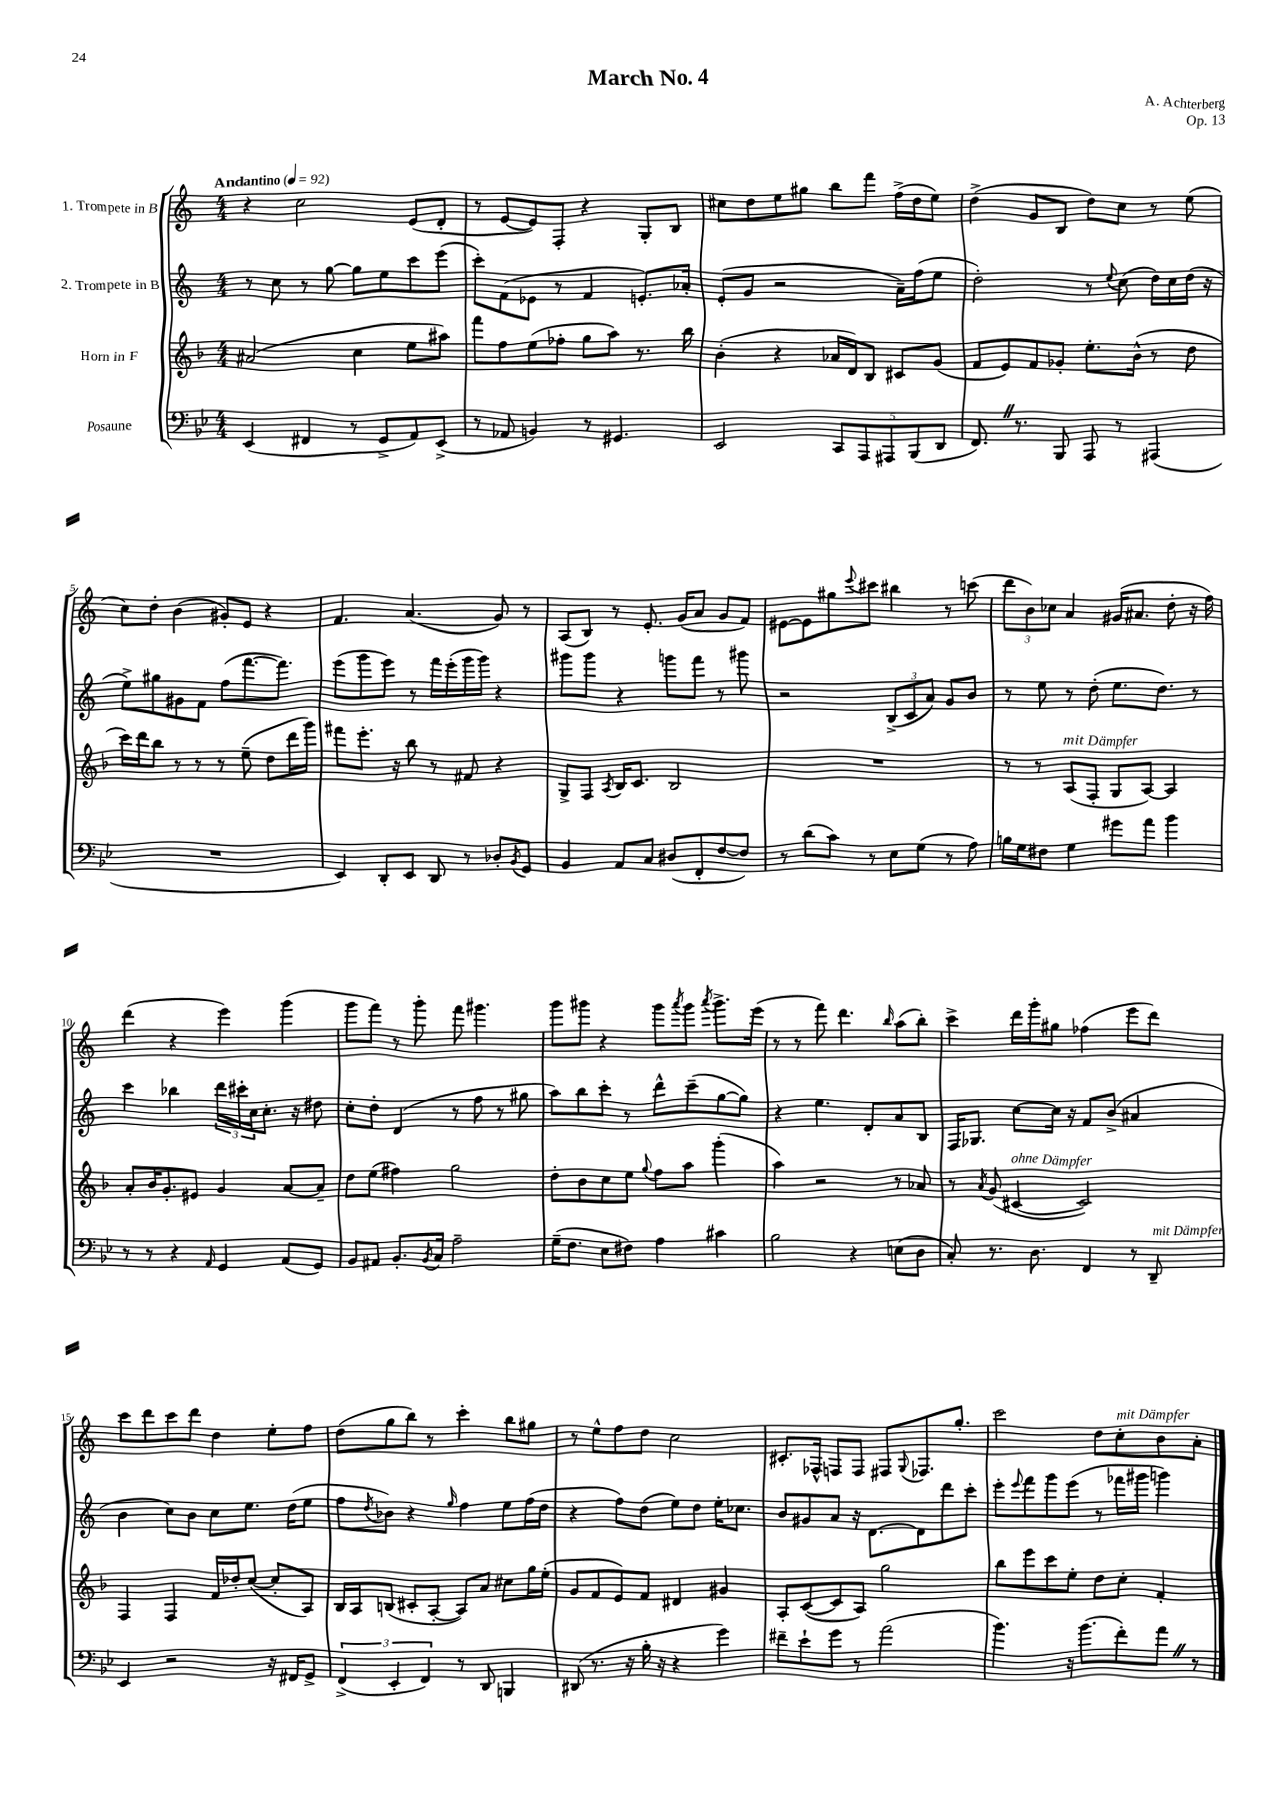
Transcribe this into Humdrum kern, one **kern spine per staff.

**kern	**kern	**kern	**kern
*staff4	*staff3	*staff2	*staff1
*clefF4	*clefG2	*clefG2	*clefG2
*k[b-e-]	*k[b-]	*k[]	*k[]
*M4/4	*M4/4	*M4/4	*M4/4
*MM92	*MM92	*MM92	*MM92
(4EE-/	(2a#/	8r	4r
.	.	8cc\	.
4FF#/	.	8r	2cc\
.	.	[8gg\	.
8r	4cc\	8gg\]L	.
8GG^/L	.	8ee\	.
8AA/)	8ee\L	8ccc\	(8e/L
(8EE-^/J	8aa#\J)	(8eee\J	8d'/J
=	=	=	=
8r	8fff\L	8ccc'\L)	8r
8AA-/	8ff\	(8f\	[8e/L
4BB/)	(8ee\	8e-\J	8e/])
.	8ff-'\J	8r	8F'/J
8r	8gg\L	4f/	4r
4.GG#/	8aa\J)	.	.
.	8.r	8.e'/L)	8G'/L
.	.	.	8B/J
.	16bb-\	16a-'/Jk	.
=	=	=	=
2EE-/	(4b-'\	(8e'/L	8cc#\L
.	.	8g/J	8dd\
.	4r	2r	8ee\
.	.	.	8gg#\J
10CC/L	16a-/LL	.	8bb\L
.	16d/J)	.	.
10AAA/	.	.	.
.	8B-/J	.	8fff\J
10AAA#/	.	.	.
.	8c#/L	16a~\LL)	(16ff^\LL
(10BBB-/	.	.	.
.	.	(16ff\J	16dd\J
.	(8g/J	8ee\J	8ee\J)
10DD/J	.	.	.
=	=	=	=
8.FF/)	8f/L	2dd'\)	(4dd^\
.	8e/)	.	.
8.r	.	.	.
.	8f/	.	8g/L
8BBB-/	8g-'/J	.	8B/J
8AAA/	8.ee'\L	8r	8dd\L)
.	.	8qqee/	.
8r	.	(8cc\	8cc\J
.	(16b-^^\Jk	.	.
(4AAA#/	8r	16dd\LL)	8r
.	.	16cc\	.
.	8dd\	(16dd\JJ	(8ee\
.	.	16r	.
=	=	=	=
1r	16ccc\LL)	8ee^\L)	8cc\L)
.	16ddd\J	.	.
.	8bb-\J	8gg#\	8dd'\J
.	8r	8g#\	(4b\
.	8r	8f\J	.
.	8r	(8ff\L	8g#'/L)
.	(8ee~\	[8.fff\	8e/J
.	8dd\L	.	4r
.	.	8.fff\]J)	.
.	16ddd\L	.	.
.	16ggg\JJ)	.	.
=	=	=	=
4EE-/)	8fff#\L	(8eee\L	4.f/
.	8.eee'\J	8ggg\	.
8DD'/L	.	8eee\J)	.
.	16r	.	.
8EE-/J	8bb-\	8r	(4.a/
8DD/	8r	16fff\LL	.
.	.	(16eee'\	.
8r	8f#/	16ggg\	.
.	.	16ggg\JJ)	.
8D-'/L	4r	4r	8g/)
8qBB-/	.	.	.
8GG/J	.	.	8r
=	=	=	=
4BB-/	8G^/L	8ggg#\L	(8A/L
.	8F/J	8ggg#\J	8B/J)
.	8qA/	.	.
8AA/L	16B-/LK	4r	8r
.	8.c/J	.	.
8C/J	.	.	8.e'/
(8D#/L	2B-/	8ggg\L	.
.	.	.	(16g/LK
8FF'/	.	8fff\J	8a/J
[8F/	.	8r	8g/L
8F/]J)	.	8ggg#\	8f/J)
=	=	=	=
8r	1r	2r	[8e#\L
(8d\L	.	.	8e#\]
8c\J)	.	.	8gg#\
.	.	.	8qqeee/
8r	.	.	8ccc#\J
8E-\L	.	(12B^/L	4bb#\
.	.	12c/	.
(8G\J	.	.	.
.	.	12a/J)	.
8r	.	8g/L	8r
8A\)	.	8b/J	(8ccc\
=	=	=	=
16B\LL	8r	8r	12ddd\L
16G\J	.	.	.
.	.	.	12b\)
8F#\J	8r	8ee\	.
.	.	.	12cc-\J
4G\	(8A/L	8r	4a/
.	8F'/J	(8dd'\	.
8g#\L	8G/L	8.ee\L	(16g#/LK
.	.	.	8.a#/J
8a\J	[8A/J)	.	.
.	.	8.dd\J)	.
4b-\	4A/]	.	8dd'\
.	.	8r	16r
.	.	.	16ff\)
=	=	=	=
8r	8a'/L	4ccc\	(4ddd\
8r	16b-/K	.	.
.	8.g'/	.	.
4r	.	4bb-\	4r
.	8e#/J	.	.
16qqAA/	.	.	.
4GG/	4g/	24ddd\LL	4eee\)
.	.	24ccc#'\	.
.	.	24cc\J	.
.	.	8.cc'\J	.
(8AA/L	[8a/L	.	(4ggg\
.	.	16r	.
8GG/J)	8a~/]J	8dd#\	.
=	=	=	=
8BB-/L	8dd\L	8cc'\L	8ggg\L
8AA#/J	(8ee\J	8dd'\J	8fff\J)
8.BB-'/L	4ff#\)	(4d/	8r
.	.	.	8ggg'\
8qBB-/	.	.	.
16C/Jk	.	.	.
2A~\	2gg\	8r	8fff\
.	.	8ff\	4.ggg#\
.	.	8r	.
.	.	8gg#\	.
=	=	=	=
(16G~\LK	8dd'\L	8aa\L)	8ggg\L
8.F\J	.	.	.
.	8b-\	8bb\	8ggg#\J
8E-\L	8cc\	8ccc'\J	4r
8F#\J)	8ee\J	8r	.
.	8qqgg/	.	.
4A\	8ff\L	8ddd^^\L	8ggg#\L
.	.	.	8qaaa/
.	8aa\J	(8ccc~\	8ggg#\J
.	.	.	8qaaa/
4c#\	(4ggg'\	[8gg\	8.ggg#^\L
.	.	8gg\]J)	.
.	.	.	(16eee\Jk
=	=	=	=
2B-\	4aa\)	4r	8r
.	.	.	8r
.	2r	4.ee\	8fff\)
.	.	.	4.ddd\
4r	.	.	.
.	.	8d'/L	.
.	.	.	16qqbb/
(8E\L	8r	8a/	(8aa\L
8D\J	8a-/	8B/J	8bb'\J)
=	=	=	=
8C'/)	8r	16F/LK	4ccc^\
.	.	8.G-/J	.
.	8qa/	.	.
8.r	(8g/	.	.
.	[4c#/	[8cc\L	16ddd\LL
8.D\	.	.	16ggg'\J
.	.	16cc\]Jk	8gg#\J
.	.	16r	.
4FF/	2c#/])	8f/L	(4ff-\
.	.	(8b^/J	.
8r	.	4a#/	8eee\L
8DD~/	.	.	8ddd\J)
=	=	=	=
4EE-/	4F/	4b\	8ccc\L
.	.	.	8ddd\
2r	4F/	8cc\L)	8ccc\
.	.	8b\J	8ddd\J
.	16f/LL	8cc\L	4dd\
.	16dd-'/J	.	.
.	([8cc/J	8.ee\J	.
16r	8cc'/]L	.	8ee'\L
16FF#/LK	.	(16dd\LK	.
8GG^/J	8A/J)	8ee\J	8ff\J
=	=	=	=
(6FF^/	16B-/LL	8ff\L	(8dd\L
.	16A/J	.	.
.	.	8qdd/	.
.	(8B/J	8b-\J)	8gg\
6EE-'/	.	.	.
.	8c#'/L	4r	8bb\J)
6FF/)	.	.	.
.	[8A'/J	.	8r
.	.	16qqgg/	.
8r	8A/]L)	4ff\	4ccc'\
8DD/	8a/J	.	.
4BBB/	8cc#\L	8ee\L	8bb\L
.	16gg\L	(16ff\L	8gg#\J
.	(16ee'\JJ	16dd\JJ	.
=	=	=	=
(8DD#/	8g/L	4r	8r
8.r	8f/	.	8ee^^\L
.	8e/)	8ff\L)	8ff\
16r	.	.	.
16B-'\	8f/J	(8dd\J	8dd\J
16r	.	.	.
4r	4d#/	8ee\L)	2cc\
.	.	8dd\J	.
4g\)	4g#/	16ee'\LK	.
.	.	8.cc-\J	.
=	=	=	=
8f#~\L	8A'/L	8b/L	8.c#'/L
8e-`\	([8c/	8g#/	.
.	.	.	16F-^^/Jk
8g\J	8c/]	8a/J	8F/L
8r	8A/J)	16r	8F/J
.	.	[8.d\L	.
(2a\	2gg\	.	8F#/L
.	.	.	8qqG/
.	.	8d\]	8.F-/
.	.	8ddd\	.
.	.	.	8.gg'/J
.	.	8ccc'\J	.
=	=	=	=
4.b-\)	8bb-\L	8eee'\L	2ccc\
.	.	8qqeee/	.
.	8eee\	8fff\	.
.	8ccc\	8ggg\	.
16r	8ee'\J	(8eee\J	.
(8.b-\L	.	.	.
.	8dd\L	8r	8dd\L
8f'\)	8cc'\J	16fff-\LL	8cc'\
.	.	16ggg#\JJ	.
8a\J	4f'/	4ggg\)	8b\
8r	.	.	8a'\J
==	==	==	==
*-	*-	*-	*-
